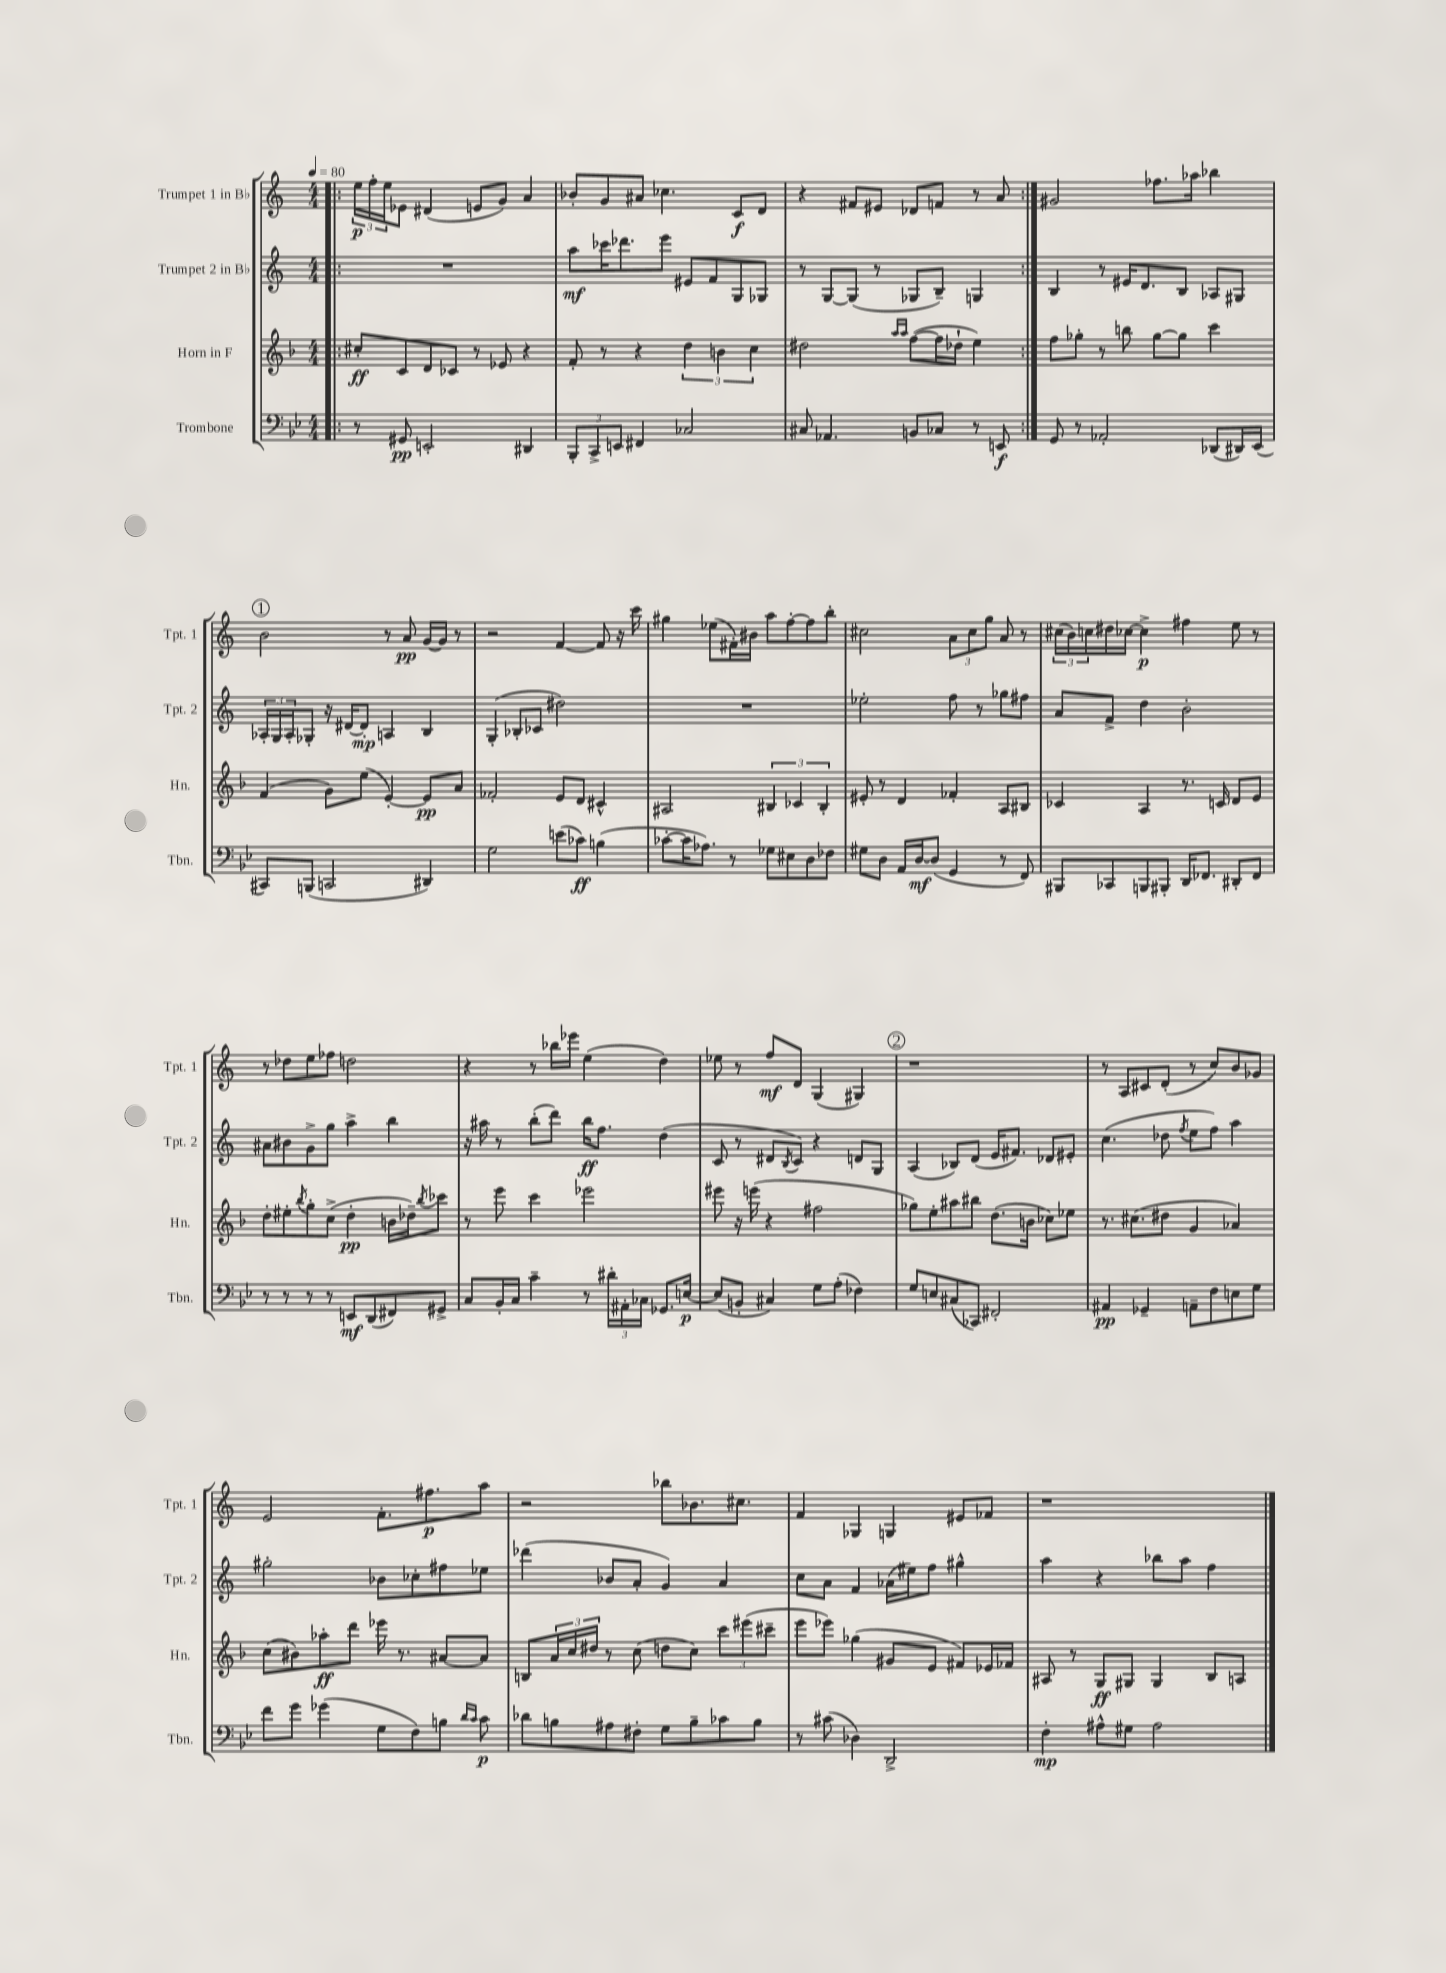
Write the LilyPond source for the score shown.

<<
\new StaffGroup <<
\new Staff = "s0" \with { instrumentName = "Trumpet 1 in Bb" shortInstrumentName = "Tpt. 1" } {
    \clef treble \key c \major \numericTimeSignature \time 4/4 \tempo 4 = 80
    \repeat volta 2 { \bar ".|:" \tuplet 3/2 { e''16\p f''16-. e''16 } ees'8 dis'4( e'8 g'8) a'4 |
    bes'8-. g'8 ais'8 ces''4. c'8\f d'8 |
    r4 fis'8 eis'8 des'8 f'8 r8 a'8 | }
    gis'2 fes''8. aes''16 bes''4 |
    \mark \markup { \circle "1" } b'2 r8 a'8\pp g'16~ g'16 r8 |
    r2 f'4~ f'8 r16 c'''16 |
    gis''4 ees''8( fis'16-.) bis'16 a''8 f''8~-. f''8 b''8-. |
    cis''2 \tuplet 3/2 { a'8 cis''8 g''8 } a'8 r8 |
    \tuplet 3/2 { cis''16( b'16) c''16 } dis''16 ces''16~ ces''4->\p fis''4 e''8 r8 |
    r8 des''8 e''8 fes''8 d''2 |
    r4 r8 bes''16 ees'''16 e''4( d''4) |
    ees''8 r8 f''8\mf d'8 g4( gis4) |
    \mark \markup { \circle "2" } r1 |
    r8 a8 cis'8 d'8-.( r8 c''8) b'8 ges'8 |
    e'2 f'8.-. fis''8.\p a''8 |
    r2 bes''8 bes'8. cis''8. |
    f'4 ges4 g4 eis'8 fes'8 |
    r1 \bar "|." |
}
\new Staff = "s1" \with { instrumentName = "Trumpet 2 in Bb" shortInstrumentName = "Tpt. 2" } {
    \clef treble \key c \major \numericTimeSignature \time 4/4
    \repeat volta 2 { \bar ".|:" R1 |
    a''8\mf ces'''16 des'''8. e'''8 eis'8 f'8 g8 ges8 |
    r8 g8~ g8( r8 ges8 b8--) g4 | }
    b4 r8 eis'16 d'8. b8 aes8 gis8 |
    \mark \markup { \circle "1" } \tuplet 3/2 { aes16-. g16 aes16-. } ges8-. r16 dis'16~ dis'8-.\mp a4 b4 |
    g4-.( bes8-. ces'8 dis''2) |
    R1 |
    ees''2-. f''8 r8 ges''8 fis''8 |
    a'8 f'8-> d''4 b'2-. |
    ais'8 bis'8 g'8-> g''8 a''4-> b''4 |
    r16 ais''16 r8 b''8-.( d'''8) b''16\ff f''8. d''4( |
    c'8 r8 dis'8 \acciaccatura { b8 } c'8) r4 d'8 g8 |
    \mark \markup { \circle "2" } a4( bes8) d'8( e'16 fis'8.) des'8 eis'8-. |
    c''4.( des''8 \acciaccatura { f''8 } e''8 f''8) a''4 |
    gis''2-. bes'8 ces''8-. fis''8 ees''8 |
    des'''4( bes'8 a'8-. g'4) a'4 |
    c''8 a'8 f'4 aes'16( eis''16) f''8 gis''4-^ |
    a''4 r4 bes''8 a''8 f''4 \bar "|." |
}
\new Staff = "s2" \with { instrumentName = "Horn in F" shortInstrumentName = "Hn." } {
    \clef treble \key f \major \numericTimeSignature \time 4/4
    \repeat volta 2 { \bar ".|:" cis''8-.\ff c'8 d'8 ces'8 r8 ees'8 r4 |
    f'8-. r8 r4 \tuplet 3/2 { d''4 b'4 c''4 } |
    dis''2 \grace { a''16 a''16 } f''8~( f''16 des''16-! e''4) | }
    f''8 ges''8-. r8 b''8 ges''8~ ges''8 c'''4 |
    \mark \markup { \circle "1" } f'4( g'8) e''8( e'4~-.) e'8\pp a'8 |
    fes'2-. e'8 d'8 cis'4-^ |
    ais2 \tuplet 3/2 { bis4 ces'4 bis4-. } |
    eis'8-. r8 d'4 fes'4-. a8 bis8 |
    ces'4 a4 r8. c'16 d'8 e'8 |
    d''8-. eis''8-. \acciaccatura { bes''8 } g''8-. c''8->( d''4-.\pp b'16 des''16--) \acciaccatura { bes''8 } ces'''8 |
    r8 e'''8 c'''4 ees'''2 |
    eis'''8 r16 e'''16( r4 fis''2 |
    \mark \markup { \circle "2" } ges''8) e''8-. ais''8 bis''8 d''8.( b'16 ces''8) ees''8 |
    r8. cis''8.( dis''8 g'4 aes'4) |
    c''8( bis'8) aes''8-.\ff d'''8 ees'''16 r8. ais'8~ ais'8 |
    b8 \tuplet 3/2 { a'16 c''16 dis''16 } r8 c''8( d''8 c''8) \tuplet 3/2 { c'''8 eis'''8( cis'''8-- } |
    e'''8 ees'''8) ges''4( gis'8 e'8 fis'8) ees'16 fes'16 |
    ais8 r8 g8\ff gis8 gis4 bes8 a8 \bar "|." |
}
\new Staff = "s3" \with { instrumentName = "Trombone" shortInstrumentName = "Tbn." } {
    \clef bass \key bes \major \numericTimeSignature \time 4/4
    \repeat volta 2 { \bar ".|:" r8 gis,8\pp e,2-. dis,4 |
    \tuplet 3/2 { bes,,8-. c,8-> e,8 } fis,4 ces2 |
    cis8 aes,4. b,8 ces8 r8 e,8\f | }
    g,8 r8 aes,2-. des,8( dis,16) ees,16( |
    \mark \markup { \circle "1" } cis,8) b,,8( c,2 dis,4) |
    g2 e'8( ces'8\ff) b4( |
    ces'8~-. ces'16 aes8.) r8 ges8 eis8 d8 fes8 |
    gis8 d8 a,16 d16~\mf d8( g,4 r8 f,8) |
    bis,,8 ces,8 b,,8 bis,,8-. d,16 fes,8. dis,8-. fes,8 |
    r8 r8 r8 r8 e,8\mf d,8( fis,8) gis,8-> |
    c8 bes,16-. c16 c'4-- r8 \tuplet 3/2 { dis'16-. ais,16-. ces16 } ges,8. e16~\p |
    e8( b,8-. cis4) g8 a8-.( fes4) |
    \mark \markup { \circle "2" } g8 e8 cis8( ces,8) fis,2-. |
    ais,4\pp ges,4-- a,8-- f8 e8 g8 |
    f'8 g'8 ges'4( g8 f8) b8 \grace { d'16 c'16 } c'8\p |
    des'8 b8 ais8 fis8-. g8 b8-- ces'8 b8 |
    r8 cis'8( des4) d,2-> |
    f4-.\mp ais8-^ gis8 ais2 \bar "|." |
}
>>
>>
\layout { \context { \Score \remove "Bar_number_engraver" } }
